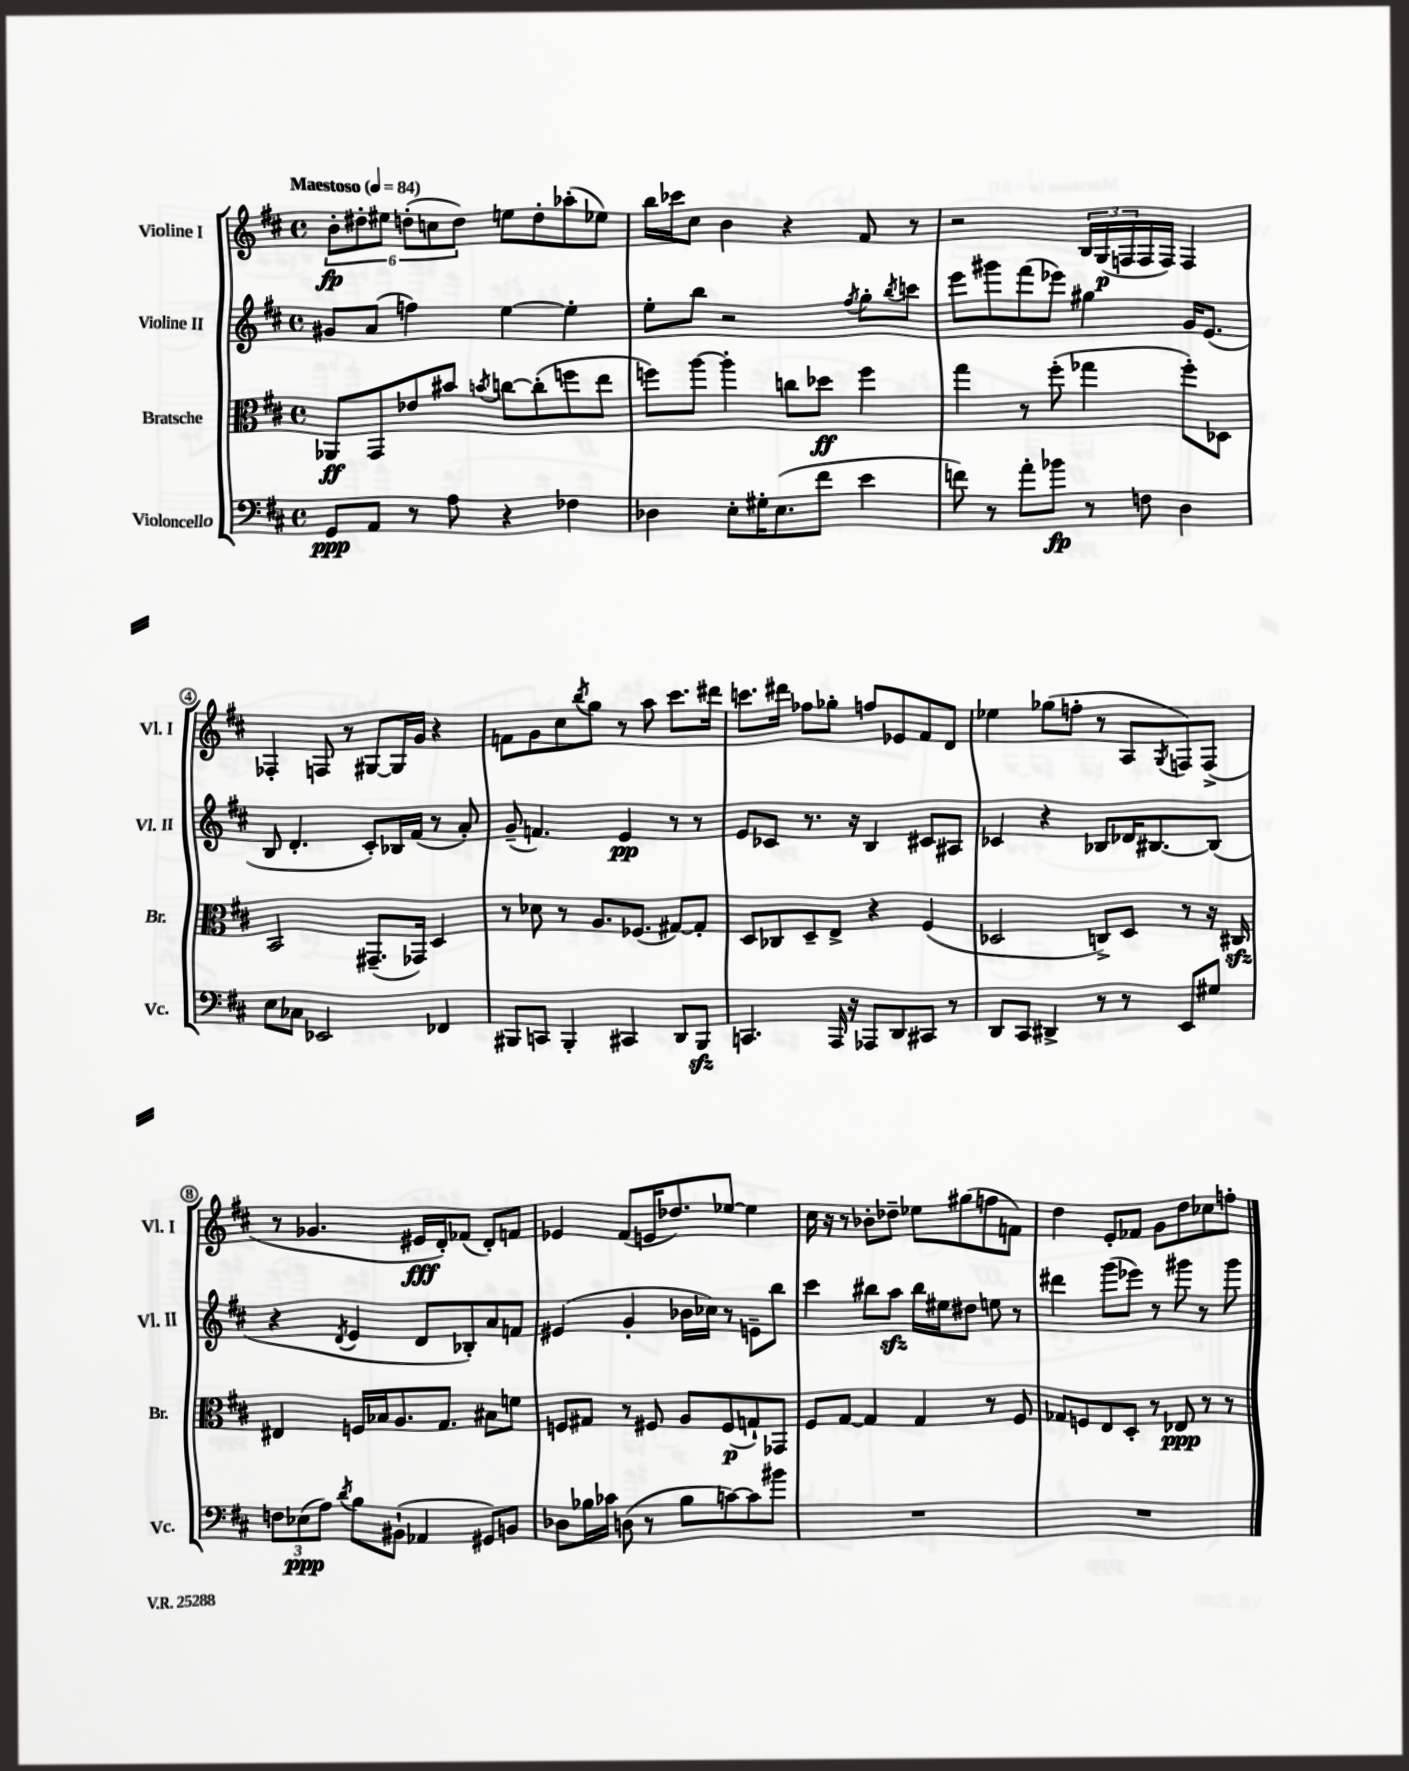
<<
\new StaffGroup <<
\new Staff = "s0" \with { instrumentName = "Violine I" shortInstrumentName = "Vl. I" } {
    \clef treble \key d \major \defaultTimeSignature \time 4/4 \tempo "Maestoso" 4 = 84
    \tuplet 6/4 { b'8-.\fp dis''8-. eis''8 d''8-.( c''8 d''8) } e''8 d''8-. aes''8-.( ees''8) |
    b''16 ces'''16 cis''8 b'4 r4 fis'8 r8 |
    r2 \tuplet 3/2 { b16 g16\p( f16 } f16 f16) f4 |
    fes4-. f8 r8 gis8~ gis16 g'16 r4 |
    f'8 g'8 cis''8 \acciaccatura { b''8 } g''8 r8 a''8 cis'''8. dis'''16 |
    c'''8. dis'''16 fes''8 ges''8-. f''8 ees'8 fis'8 d'8 |
    ees''4 ges''8( f''8-. r8 a8 \acciaccatura { g8 } f8) f8->( |
    r8 ges'4. eis'16\fff d'16-.) fes'8( d'8-.) f'8 |
    ees'4 fis'8( e'16 des''8.) ees''8~ ees''4 |
    cis''16 r16 r8 bes'8-. des''8-- ees''8 gis''8( f''8 f'8) |
    d''4 e'8-. fes'8 g'8 d''8 ces''8 f''8-. \bar "|." |
}
\new Staff = "s1" \with { instrumentName = "Violine II" shortInstrumentName = "Vl. II" } {
    \clef treble \key d \major \defaultTimeSignature \time 4/4
    gis'8 a'8( f''4) e''4~ e''4-. |
    e''8-. b''8 r2 \acciaccatura { fis''8 } g''8-. \acciaccatura { b''8 } c'''8 |
    e'''8 gis'''8 fis'''8( ees'''8) gis''4 g'16 e'8.( |
    b8 d'4.-. cis'8-.) bes16 fis'16( r8 a'8-.) |
    g'8--( f'4.) e'4\pp r8 r8 |
    e'8 ces'8 r8. r16 b4 cis'8 ais8 |
    ces'4 r4 bes8 des'16 bis8.~ bis8( |
    r4 \acciaccatura { d'8 } e'4 d'8 bes8-.) a'8 f'8 |
    eis'4( g'4-. bes'16 ces''16) r8 e'8-- b''8 |
    cis'''4 bis''8 a''8\sfz bis''16 eis''16 dis''8 e''8 r8 |
    dis'''4 g'''8( ees'''8) r8 gis'''8 r8 gis'''8 \bar "|." |
}
\new Staff = "s2" \with { instrumentName = "Bratsche" shortInstrumentName = "Br." } {
    \clef alto \key d \major \defaultTimeSignature \time 4/4
    aes,8\ff g,8 ees'8 bis'8 \acciaccatura { b'8 } c''8~ c''8-.( f''8 e''8 |
    f''8) a''8~ a''4-. c''8 des''8\ff f''4 |
    g''4 r8 fis''8-.( ges''4 fis''8-.) des8 |
    b,2 gis,8.--( ges,16) d4 |
    r8 des'8 r8 a8. fes8.( gis8~) gis8-. |
    d8 ces8 d8-- e8-> r4 fis4( |
    des2 c8->) des8 r8 r16 cis16\sfz |
    eis4 f16 bes16 a8. g8. bis8 f'8 |
    f8 gis8 r8 fis8 a8 fis8\p( g8-!) ges,8 |
    fis8 g8~ g4 g4 r8 fis8 |
    ges8 f8 e8 d8-. r8 ees8\ppp r8 r8 \bar "|." |
}
\new Staff = "s3" \with { instrumentName = "Violoncello" shortInstrumentName = "Vc." } {
    \clef bass \key d \major \defaultTimeSignature \time 4/4
    g,8\ppp a,8 r8 a8 r4 fes4 |
    des4 e8-. gis16-. e8.( fis'8 e'4 |
    f'8) r8 a'8-. bes'8\fp r8 f8 d4 |
    e8 ces8 ees,2 fes,4 |
    bis,,8 c,8 bis,,4-. cis,4 d,8 bis,,8\sfz |
    c,4. a,,16 r16 aes,,8 d,8 cis,8 r8 |
    d,8 cis,8 dis,4-> r8 r8 e,8 gis8 |
    \tuplet 3/2 { f8 ees8\ppp( a8) } \acciaccatura { d'8 } b8 bis,8-!( aes,4 gis,8) b,8 |
    des8 bes16 ces'16 d8( r8 bes8 c'8~) c'8 bis'8 |
    R1 |
    R1 \bar "|." |
}
>>
>>
\layout { \context { \Score \override BarNumber.stencil = #(make-stencil-circler 0.1 0.3 ly:text-interface::print) } }
